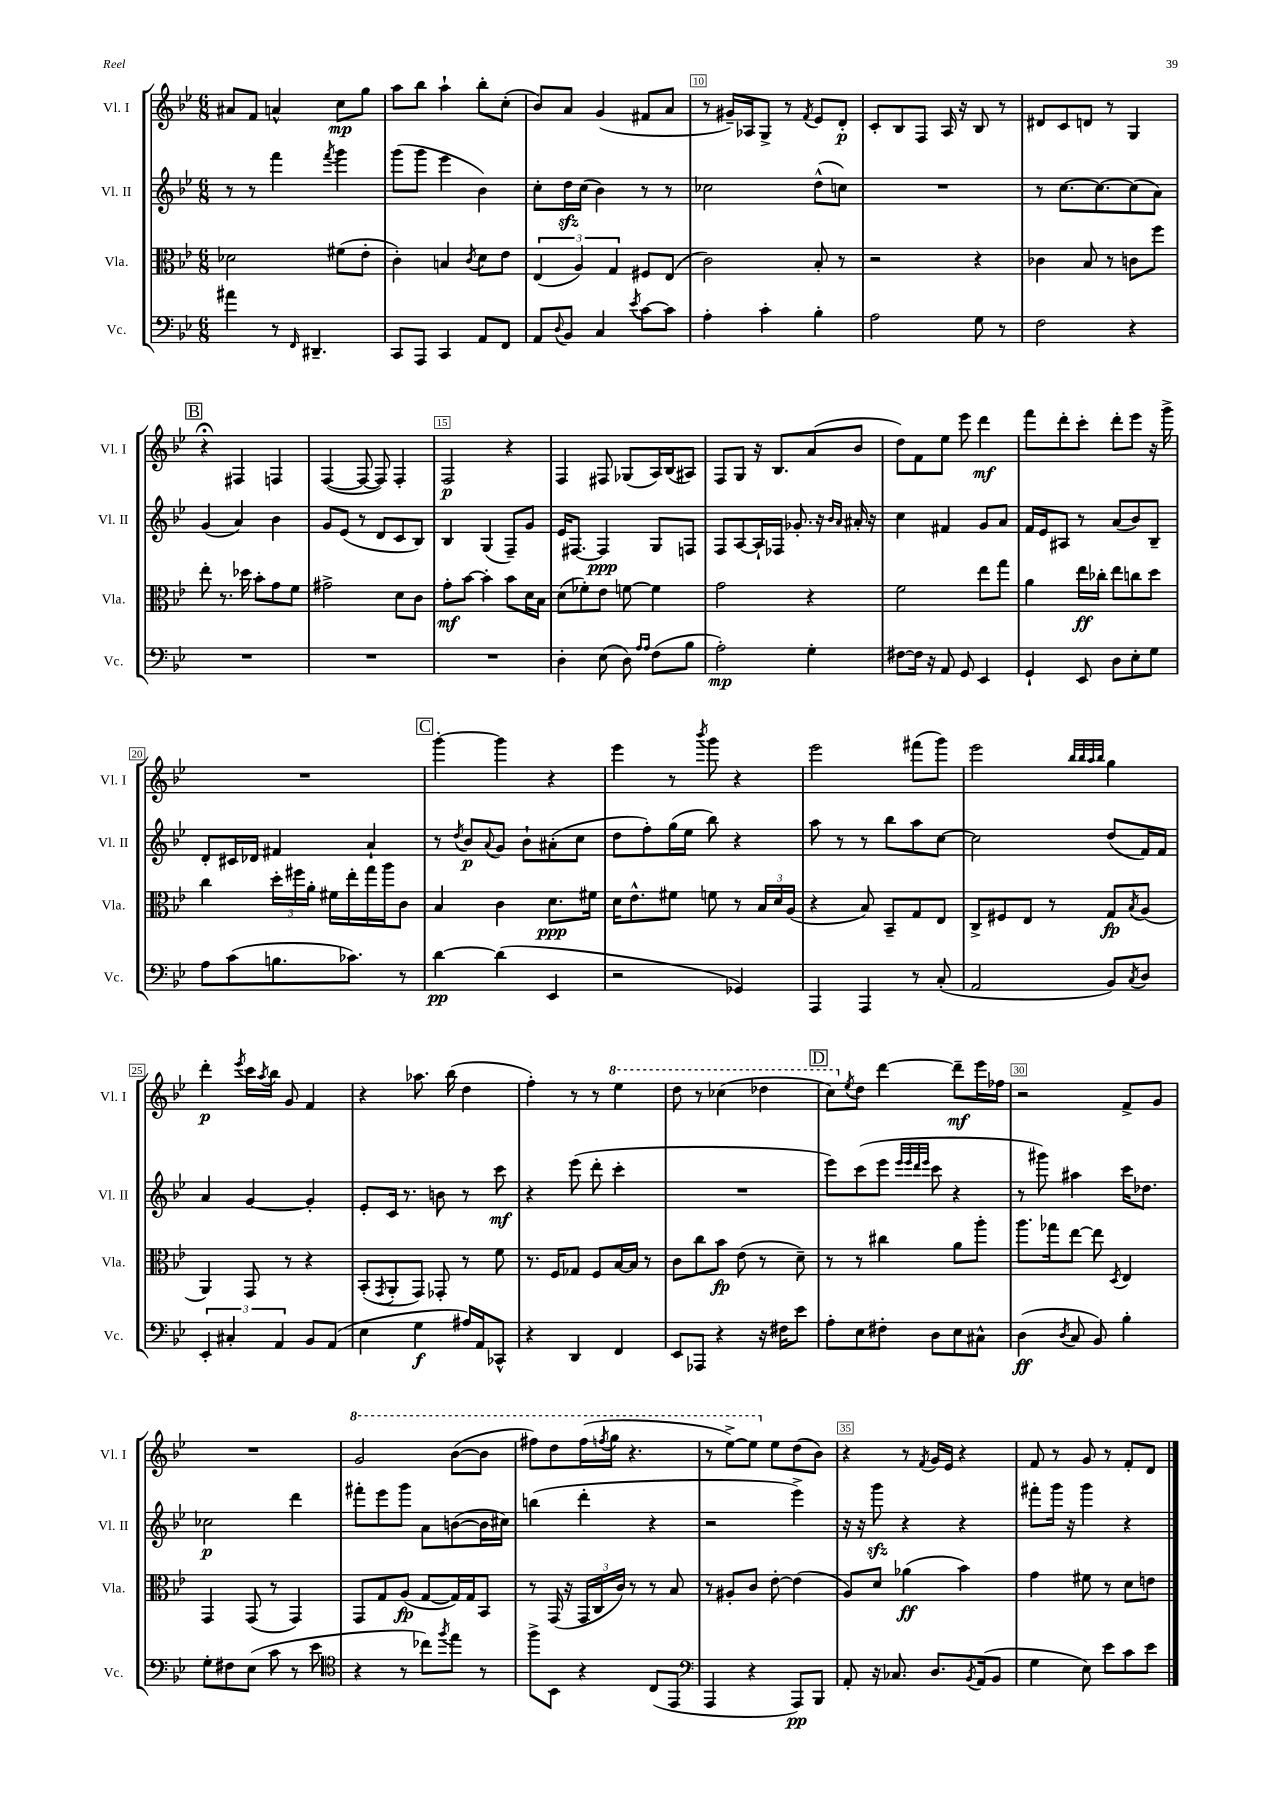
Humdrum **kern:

**kern	**kern	**kern	**kern
*staff4	*staff3	*staff2	*staff1
*clefF4	*clefC3	*clefG2	*clefG2
*k[b-e-]	*k[b-e-]	*k[b-e-]	*k[b-e-]
*M6/8	*M6/8	*M6/8	*M6/8
4a#	2d-	8r	8a#
.	.	8r	8f
8r	.	4fff	4a^^
16qqFF	.	.	.
4.DD#~	.	.	.
.	.	8qfff	.
.	(8f#	4ggg	8cc
.	8e-'	.	8gg
=	=	=	=
8CC	4c')	(8ggg	8aa
8AAA	.	8ggg	8bb-
4CC	4B	4eee-	4aa`
.	8qc	.	.
8AA	8d	4b-)	8bb-'
8FF	8e-	.	(8cc'
=	=	=	=
8AA	(6E-	8cc'	8b-)
8qqD	.	.	.
8BB-	.	16dd	8a
.	6A)	.	.
.	.	(16cc	.
4C	.	4b-)	(4g
.	6G	.	.
8qe-	.	.	.
[8c	8F#	8r	8f#
8c]	(8E-	8r	8a
=	=	=	=
4A'	2c)	2cc-	8r
.	.	.	16g#~)
.	.	.	16A-
4c'	.	.	8G^
.	.	.	8r
.	.	.	8qf
4B-'	8B-'	(8dd^^	8e-
.	8r	8cc)	8d'
=	=	=	=
2A	2r	2.r	8c'
.	.	.	8B-
.	.	.	8F
.	.	.	16A
.	.	.	16r
8G	4r	.	8B-
8r	.	.	8r
=	=	=	=
2F	4c-	8r	8d#
.	.	[8.cc	8c
.	8B-	.	8d
.	.	8.cc_	.
.	8r	.	8r
4r	8c	(8cc]	4G
.	8ff	8a)	.
=	=	=	=
2.r	8ee-'	(4g	4r;
.	8.r	.	.
.	.	4a)	4F#
.	16dd-	.	.
.	8b-'	.	.
.	8g	4b-	4F
.	8f	.	.
=	=	=	=
2.r	2g#^	8g	([4F
.	.	(8e-	.
.	.	8r	8F_
.	.	8d	8F])
.	8d	8c	4F'
.	8c	8B-)	.
=	=	=	=
2.r	8g'	4B-	2F
.	[8b-	.	.
.	4b-']	(4G	.
.	8b-	8F~)	4r
.	16d	8g	.
.	16B-	.	.
=	=	=	=
4D'	(8d	16e-	4F
.	.	[8.F#	.
.	8f-')	.	.
(8E-	8e-	4F#]	8F#
8D)	[8f	.	(8G-
16qqA	.	.	.
16qqA	.	.	.
(8F	4f]	8G	16A)
.	.	.	(16B-
8B-	.	8F	8A#)
=	=	=	=
2A')	2g	8F	8F
.	.	[8A	8G
.	.	16A`]	16r
.	.	16F-	8.B-
.	.	8.g-'	.
4G'	4r	.	(8a
.	.	16r	.
.	.	16qqb-	.
.	.	16qqa	.
.	.	16a#'	8b-
.	.	16r	.
=	=	=	=
[8F#	2f	4cc	8dd)
16F#]	.	.	8f
16r	.	.	.
8AA	.	4f#	8ee-
8GG	.	.	8eee-
4EE-	8ee-	8g	4ddd
.	8gg	8a	.
=	=	=	=
4GG`	4a	16f	8fff
.	.	16e-	.
.	.	8A#	8ddd'
8EE-	16ee-	8r	8ccc'
.	16cc-'	.	.
8D	8ee-	(8a	8ddd'
8E-'	8cc	8b-)	8eee-
8G	8dd	8B-~	16r
.	.	.	16ggg^
=	=	=	=
8A	4cc	8d'	2.r
(8c	.	16c#	.
.	.	16d-	.
8.B	24dd'	4f#	.
.	24ff#	.	.
.	24a'	.	.
.	16f#	.	.
8.c-)	16ee-'	.	.
.	16gg	4a`	.
.	16aa	.	.
8r	8c	.	.
=	=	=	=
[4d	4B-	8r	[4ggg'
.	.	8qdd	.
.	.	8b-	.
.	.	8qqa	.
(4d]	4c	8g	4ggg]
.	.	8b-`	.
4EE-	8.d	(8a#'	4r
.	.	8cc	.
.	16f#	.	.
=	=	=	=
2r	16d	8dd	4eee-
.	8.e-^^	.	.
.	.	8ff')	.
.	8f#	(16gg	8r
.	.	16ee-	.
.	.	.	8qbbb-
.	8f	8bb-)	8ggg
4GG-)	8r	4r	4r
.	24B-	.	.
.	24d	.	.
.	(24A	.	.
=	=	=	=
4AAA	4r	8aa	2eee-
.	.	8r	.
4AAA	8B-)	8r	.
.	8BB-~	8bb-	.
8r	8G	8aa	(8fff#
(8C'	8E-	[8cc	8ggg)
=	=	=	=
2AA	8C^	2cc]	2eee-
.	8F#	.	.
.	8E-	.	.
.	8r	.	.
.	.	.	32qqbb-
.	.	.	32qqbb-
.	.	.	32qqaa
.	.	.	32qqbb-
8BB-)	8G	(8dd	4gg
8qC	8qB-	.	.
8D	(8A	16f)	.
.	.	16f	.
=	=	=	=
6EE-'	4AA)	4a	4ddd'
6C#'	.	.	.
.	.	.	8qeee-
.	8GG	[4g	16ccc
.	.	.	8qaa
.	.	.	16bb-
6AA	.	.	.
.	8r	.	8g
8BB-	4r	4g']	4f
(8AA	.	.	.
=	=	=	=
4E-	(8BB-'	8e-'	4r
.	8qGG	.	.
.	8AA'	16c	.
.	.	8.r	.
4G	8GG)	.	8.aa-
.	8GG-'	8b	.
.	.	.	(16bb-
16A#)	8r	8r	4dd
16AA	.	.	.
8CC-^^	8f	8ccc	.
=	=	=	=
4r	8.r	4r	4ff')
.	16F	.	.
4DD	8G-	(8eee-	8r
.	8F	8ddd'	8r
4FF	[16B-	4ccc'	4eee-
.	16B-]	.	.
.	8r	.	.
=	=	=	=
8EE-	8c	2.r	8ddd
8AAA-	8cc	.	8r
4r	8b-	.	(4ccc-
.	(8e-	.	.
16r	8r	.	4ddd-
16F#	.	.	.
8e-	8d~)	.	.
=	=	=	=
8A'	8r	8eee-)	8ccc)
.	.	.	8qee-
8E-	8r	(8ccc	8dd
8F#'	4cc#	8eee-	[4ddd
.	.	32qqeee-	.
.	.	32qqeee-	.
.	.	32qqddd	.
.	.	32qqeee-	.
8D	.	8ccc	.
8E-	8a	4r	8ddd~]
8C#^^	8aa'	.	16eee-
.	.	.	16ff-
=	=	=	=
(4D	8.aa	8r	2r
.	.	8ggg#)	.
.	16gg-	.	.
8qD	.	.	.
8C	[8ee-	4aa#	.
8BB-)	8ee-]	.	.
.	8qD	.	.
4B-'	4E-	16ccc	8f^
.	.	8.dd-	.
.	.	.	8g
=	=	=	=
8G'	4GG	2cc-	2.r
8F#	.	.	.
(8E-	(8GG	.	.
8c	8r	.	.
8r	4GG)	4ddd	.
8e-	.	.	.
=	=	=	=
*clefC4	*	*	*
4r	8GG	8fff#'	2gg
.	8G	8eee-	.
8r	(8A	8ggg	.
8cc-)	[8G	8a	.
8qff	.	.	.
8ee-	16G])	([8b	([8bb-
.	16G	.	.
8r	8BB-	16b]	8bb-]
.	.	16cc#)	.
=	=	=	=
8ff^	8r	(4bb	8fff#)
8BB-	(16GG	.	8ddd
.	16r	.	.
4r	24GG	4ddd'	(16fff#
.	24C	.	.
.	.	.	8qfff
.	.	.	16ggg
.	24c)	.	.
.	8r	.	4.r
(8C	8r	4r	.
8EE-	8B-	.	.
=	=	=	=
*clefF4	*	*	*
4AAA	8r	2r	8r
.	8A#'	.	[8eee-^)
4r	8c	.	8eee-]
.	[8e-'	.	8ee-
8AAA)	(4e-]	4eee-^)	(8dd
8BBB-	.	.	8b-)
=	=	=	=
8AA'	8A)	16r	4r
.	.	16r	.
16r	8d	8ggg	.
8.C-	.	.	.
.	(4a-	4r	8r
.	.	.	8qf
8.D	.	.	16g
.	.	.	16e-
.	4b-)	4r	4r
8qBB-	.	.	.
(16AA	.	.	.
8BB-	.	.	.
=	=	=	=
4G	4g	8fff#'	8f
.	.	16ggg	8r
.	.	16r	.
8E-)	8f#	4ggg	8g
8e-	8r	.	8r
8c	8d	4r	8f'
8e-	8e	.	8d
==	==	==	==
*-	*-	*-	*-
